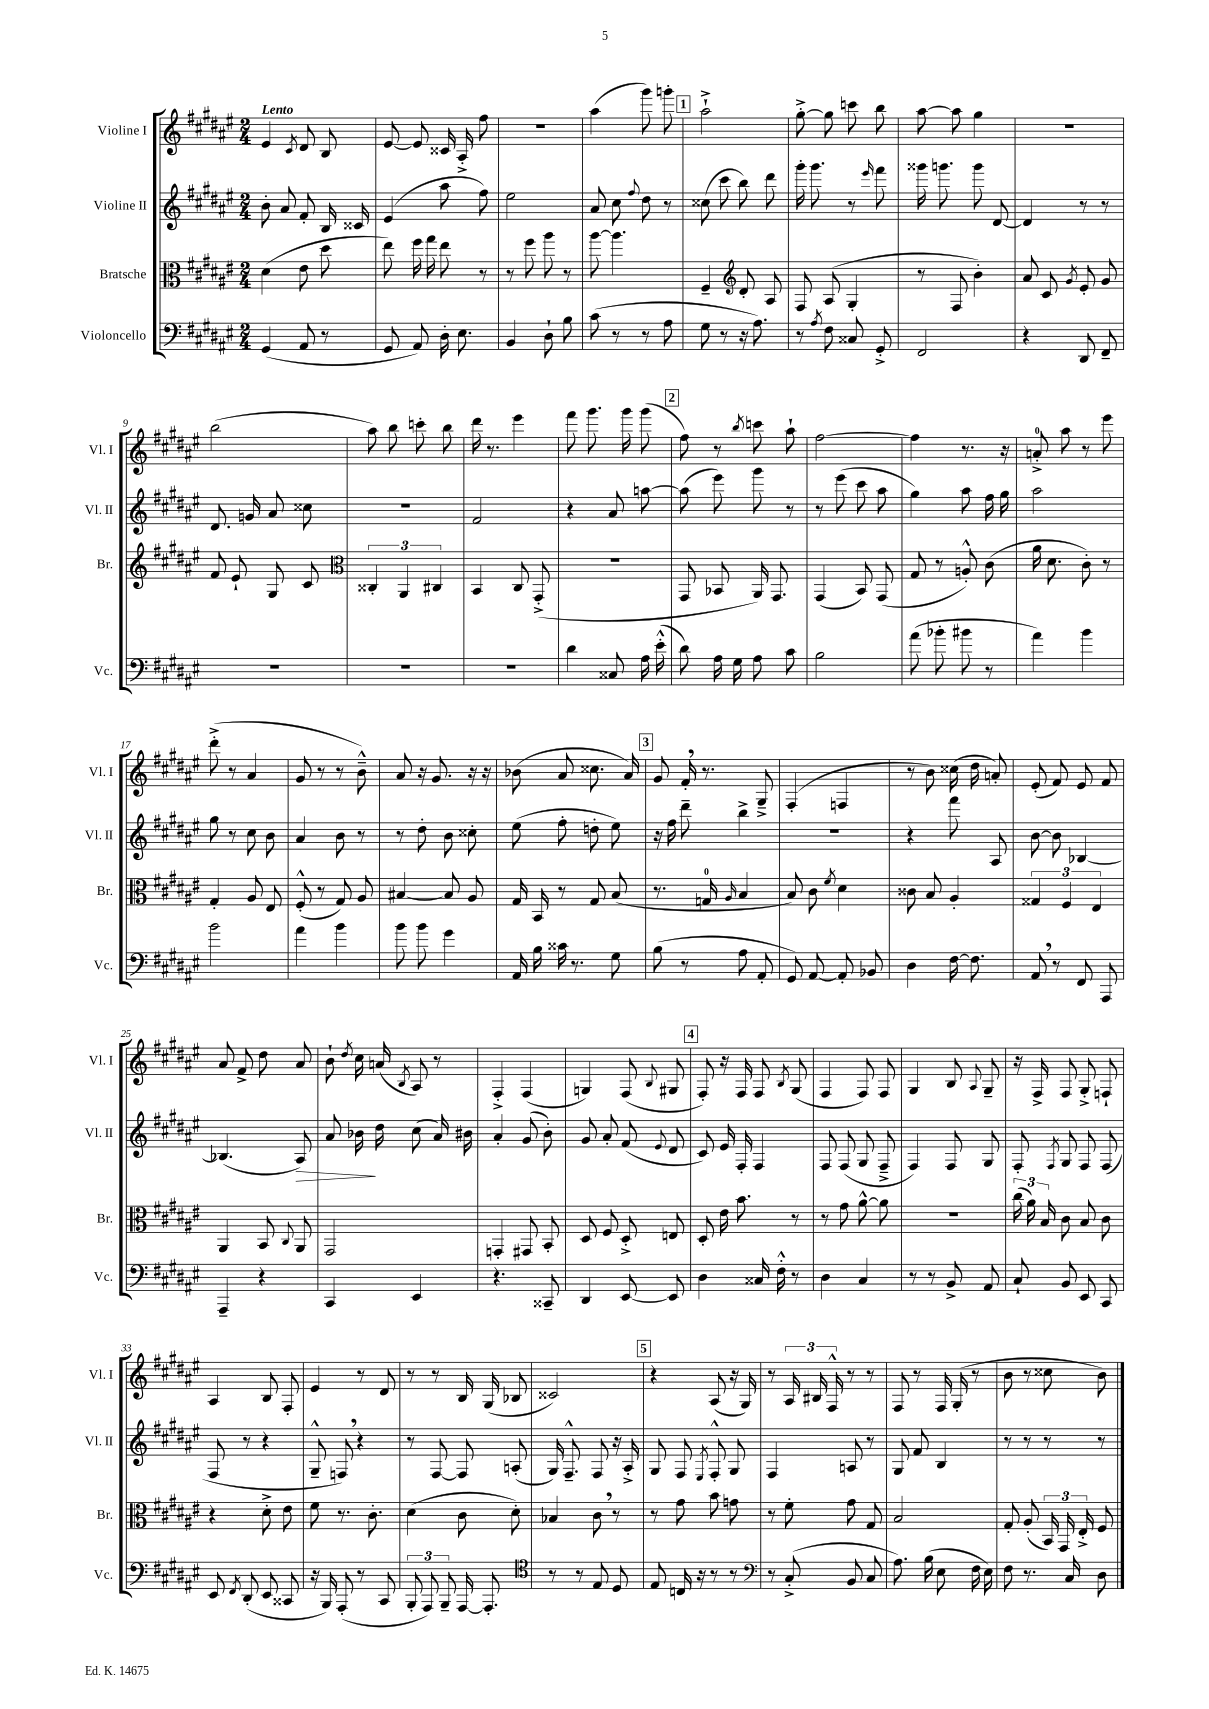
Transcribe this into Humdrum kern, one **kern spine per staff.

**kern	**kern	**kern	**kern
*staff4	*staff3	*staff2	*staff1
*clefF4	*clefC3	*clefG2	*clefG2
*k[f#c#g#d#a#e#]	*k[f#c#g#d#a#e#]	*k[f#c#g#d#a#e#]	*k[f#c#g#d#a#e#]
*M2/4	*M2/4	*M2/4	*M2/4
(4GG#/	(4d#\	8b'\	4e#/
.	.	8a#/	.
.	.	.	8qc#/
8AA#/	8e#\	8f#'/	8d#/
8r	8dd#\	16B/	8B/
.	.	16c##/	.
=	=	=	=
8GG#/	8ee#\)	(4e#/	[8e#/
8AA#/)	16ff#\	.	8e#/]
.	16gg#\	.	.
16D#'\	8ee#\	8aa#\	16c##/
8.E#\	.	.	16A#'^/
.	8r	8ff#\)	8ff#\
=	=	=	=
4BB/	8r	2ee#\	2r
.	8ff#\	.	.
8D#`\	8aa#\	.	.
8B\	8r	.	.
=	=	=	=
(8c#\	[8aa#\	8a#/	(4aa#\
8r	4.aa#\]	8cc#\	.
.	.	8qqff#/	.
8r	.	8dd#\	8ggg#\)
8A#\	.	8r	8ggg'\
=	=	=	=
8G#\	4F#~/	(8cc##\	2aa#`^\
8r	.	8ccc#\	.
*	*clefG2	*	*
16r	8d#'/	8bb\)	.
8.A#\)	.	.	.
.	8A#/	8ddd#\	.
=	=	=	=
8r	8F#/	16ggg#'\	[8gg#'^\
.	.	8.ggg#\	.
8qA#/	.	.	.
8F#\	(8A#/	.	8gg#\]
8C##/	4G#'/	8r	8ccc\
.	.	16qqeee#/	.
8GG#'^/	.	8fff#\	8bb\
=	=	=	=
2FF#/	8r	16ggg##\	[8aa#\
.	.	8.ggg\	.
.	8F#/	.	8aa#\]
.	4b'\)	8ggg\	4gg#\
.	.	[8d#/	.
=	=	=	=
4r	8a#/	4d#/]	2r
.	8c#/	.	.
.	8qg#/	.	.
8DD#/	8e#'/	8r	.
8FF#~/	8g#/	8r	.
=	=	=	=
2r	8f#/	8.d#/	(2bb\
.	8e#`/	.	.
.	.	16g/	.
.	8G#/	8a#/	.
.	8c#/	8cc##\	.
=	=	=	=
*	*clefC3	*	*
2r	6C##'/	2r	8aa#\)
.	.	.	8bb\
.	6AA#/	.	.
.	.	.	8ccc'\
.	6C#/	.	.
.	.	.	8bb\
=	=	=	=
2r	4BB/	2f#/	16ddd#\
.	.	.	8.r
.	8C#/	.	4eee#\
.	(8GG#'^/	.	.
=	=	=	=
4d#\	2r	4r	8fff#\
.	.	.	8.ggg#\
8C##/	.	8a#/	.
.	.	.	16ggg#\
16A#\	.	[8aa\	(8ggg#\
(16e#'^^\	.	.	.
=	=	=	=
8d#\)	8GG#/	(8aa\]	8ff#\)
16A#\	8BB-/	8eee#\)	8r
16G#\	.	.	.
.	.	.	8qbb/
8A#\	16AA#/)	8ggg#\	8ccc\
.	8.GG#/	.	.
8c#\	.	8r	8aa#`\
=	=	=	=
2B\	(4GG#/	8r	[2ff#\
.	.	(8eee#\	.
.	8BB/)	8ccc#\	.
.	(8GG#/	8aa#\	.
=	=	=	=
(8a#\	8G#/	4gg#\)	4ff#\]
8b-'\	8r	.	.
8b#\	8A'^^/)	8aa#\	8.r
8r	(8c#\	16ff#\	.
.	.	16gg#\	16r
=	=	=	=
4a#\)	16a#\	2aa#\	8a'^/
.	8.d#\	.	.
.	.	.	8aa#\
4b\	8c#'\)	.	8r
.	8r	.	8eee#\
=	=	=	=
2b\	4G#'/	8gg#\	(8ddd#'^\
.	.	8r	8r
.	8A#/	8cc#\	4a#/
.	8E#/	8b\	.
=	=	=	=
4a#\	(8F#'^^/	4a#/	8g#/
.	8r	.	8r
4b\	8G#/)	8b\	8r
.	8A#/	8r	8b~^^\)
=	=	=	=
8b\	[4B#/	8r	8a#/
8b\	.	8dd#'\	16r
.	.	.	8.g#/
4g#\	8B#/]	8b\	.
.	8A#/	8cc##'\	16r
.	.	.	16r
=	=	=	=
16AA#/	16G#/	(8ee#\	(8b-\
16B\	16BB/	.	.
16c##\	8r	8ff#'\	8a#/
8.r	.	.	.
.	8G#/	8dd'\	8.cc##\
8G#\	(8B/	8ee#\)	.
.	.	.	16a#/)
=	=	=	=
(8B\	8.r	16r	8g#/
.	.	16ff#\	.
8r	.	8ddd#~\	16f#'/
.	16G/	.	8.r
.	16qqA#/	.	.
8A#\	4B/	4bb^\	.
8AA#'/	.	.	8G#~^/
=	=	=	=
8GG#/)	8B/)	2r	(4F#'/
[8AA#/	8c#\	.	.
.	8qf#/	.	.
8AA#'/]	4d#\	.	4F/
8BB-/	.	.	.
=	=	=	=
4D#\	8c##\	4r	8r
.	8B/	.	8b\)
[16F#\	4A#'/	8fff#\	(16cc##\
8.F#\]	.	.	16dd#\
.	.	8A#/	8a'/)
=	=	=	=
8AA#/	6G##/	[8b\	(8e#'/
8r	.	8b\]	8f#/)
.	6F#/	.	.
8FF#/	.	[4B-/	8e#/
.	6E#/	.	.
8AAA#/	.	.	8f#/
=	=	=	=
4AAA#~/	4AA#/	(4.B-/]	8a#/
.	.	.	8f#^/
4r	8BB/	.	8dd#\
.	8qqC#/	.	.
.	8AA#/	8A#/)	8a#/
=	=	=	=
4CC#/	2GG#/	8a#/	8b`\
.	.	.	8qdd#/
.	.	16b-\	16cc#\
.	.	16dd#\	(16a/
.	.	.	8qB/
4EE#/	.	(8cc#\	8A#/)
.	.	16a#/)	8r
.	.	16b#\	.
=	=	=	=
4.r	4GG'/	4a#'/	4F#'^/
.	8GG#/	(8g#/	(4F#/
8CC##~/	8BB'/	8b'\)	.
=	=	=	=
4DD#/	8D#/	8g#/	4G/)
.	8F#/	8a#'/	.
[8EE#/	8D#'^/	(8f#/	(8F#/
.	.	8qqe#/	8qqB/
8EE#/]	8E/	8d#/	8G#/
=	=	=	=
4D#\	8D#'/	8c#/)	8F#'/)
.	16e#\	16e#/	16r
.	8.b\	16F#'/	16F#/
16C##/	.	4F#/	8F#/
16F#'^^\	.	.	.
.	.	.	8qB/
8r	8r	.	(8G#/
=	=	=	=
4D#\	8r	8F#/	4F#/
.	8g#\	(8F#/	.
4C#/	[8a#^^\	8G#/	8F#/)
.	8a#\]	8F#~^/	8F#/
=	=	=	=
8r	2r	4F#/)	4G#/
8r	.	.	.
8BB^/	.	8F#/	8B/
.	.	.	8qqA#/
8AA#/	.	8G#/	8G#~/
=	=	=	=
8C#`/	(24cc#\	8F#'/	16r
.	24a#\)	.	.
.	.	.	16F#^/
.	24B/	.	.
.	.	8qF#/	.
8BB/	8c#\	8G#/	8F#/
8EE#/	8B/	8F#/	8G#'^/
8CC#/	8c#\	(8F#/	8F`/
=	=	=	=
8EE#/	4r	8F#/	4A#/
8qFF#/	.	.	.
(8DD#'/	.	8r	.
8EE#/	8d#'^\	4r	8B/
8CC##/	8e#\	.	8F#'/
=	=	=	=
16r	8f#\	8G#~^^/	4e#/
16BBB/)	.	.	.
(8AAA#'/	8.r	8F/)	.
8r	.	4r	8r
.	8.c#'\	.	.
8CC#/	.	.	8d#/
=	=	=	=
12BBB'/	(4d#\	8r	8r
12AAA#/)	.	.	.
.	.	[8F#/	8r
12BBB~/	.	.	.
[16AAA#/	8c#\	8F#/]	16B/
8.AAA#'/]	.	.	(16G#/
.	8d#'\)	(8A'/	8B-/
=	=	=	=
*clefC4	*	*	*
8r	4B-/	16G#/)	2c##/)
.	.	8.F#~^^/	.
8r	.	.	.
8E#/	8c#\	8F#/	.
8D#/	8r	16r	.
.	.	16A#'^/	.
=	=	=	=
8E#/	8r	8G#/	4r
16C/	8g#\	8F#/	.
16r	.	.	.
.	.	8qE#/	.
8r	8b\	8F#'^^/	(8A#/
8r	8g\	8G#/	16r
.	.	.	16G#/)
=	=	=	=
*clefF4	*	*	*
8r	8r	4F#/	8r
(8C#'^/	8f#'\	.	24A#/
.	.	.	24B#/
.	.	.	24F#^^/
8BB/	8g#\	8A/	8r
8C#/	8G#/	8r	8r
=	=	=	=
8.A#\)	2B/	8G#/	8F#/
.	.	8f#/	8r
(16B\	.	.	.
8E#\	.	4B/	16F#/
.	.	.	(16G#'/
16F#\	.	.	8r
16E#\)	.	.	.
=	=	=	=
8F#\	8G#'/	8r	8b\
8.r	(8A#'/	8r	8r
.	24BB/)	8r	8cc##\
.	24GG#/	.	.
16C#/	.	.	.
.	24E#'^/	.	.
8D#\	8F#/	8r	8b\)
==	==	==	==
*-	*-	*-	*-
